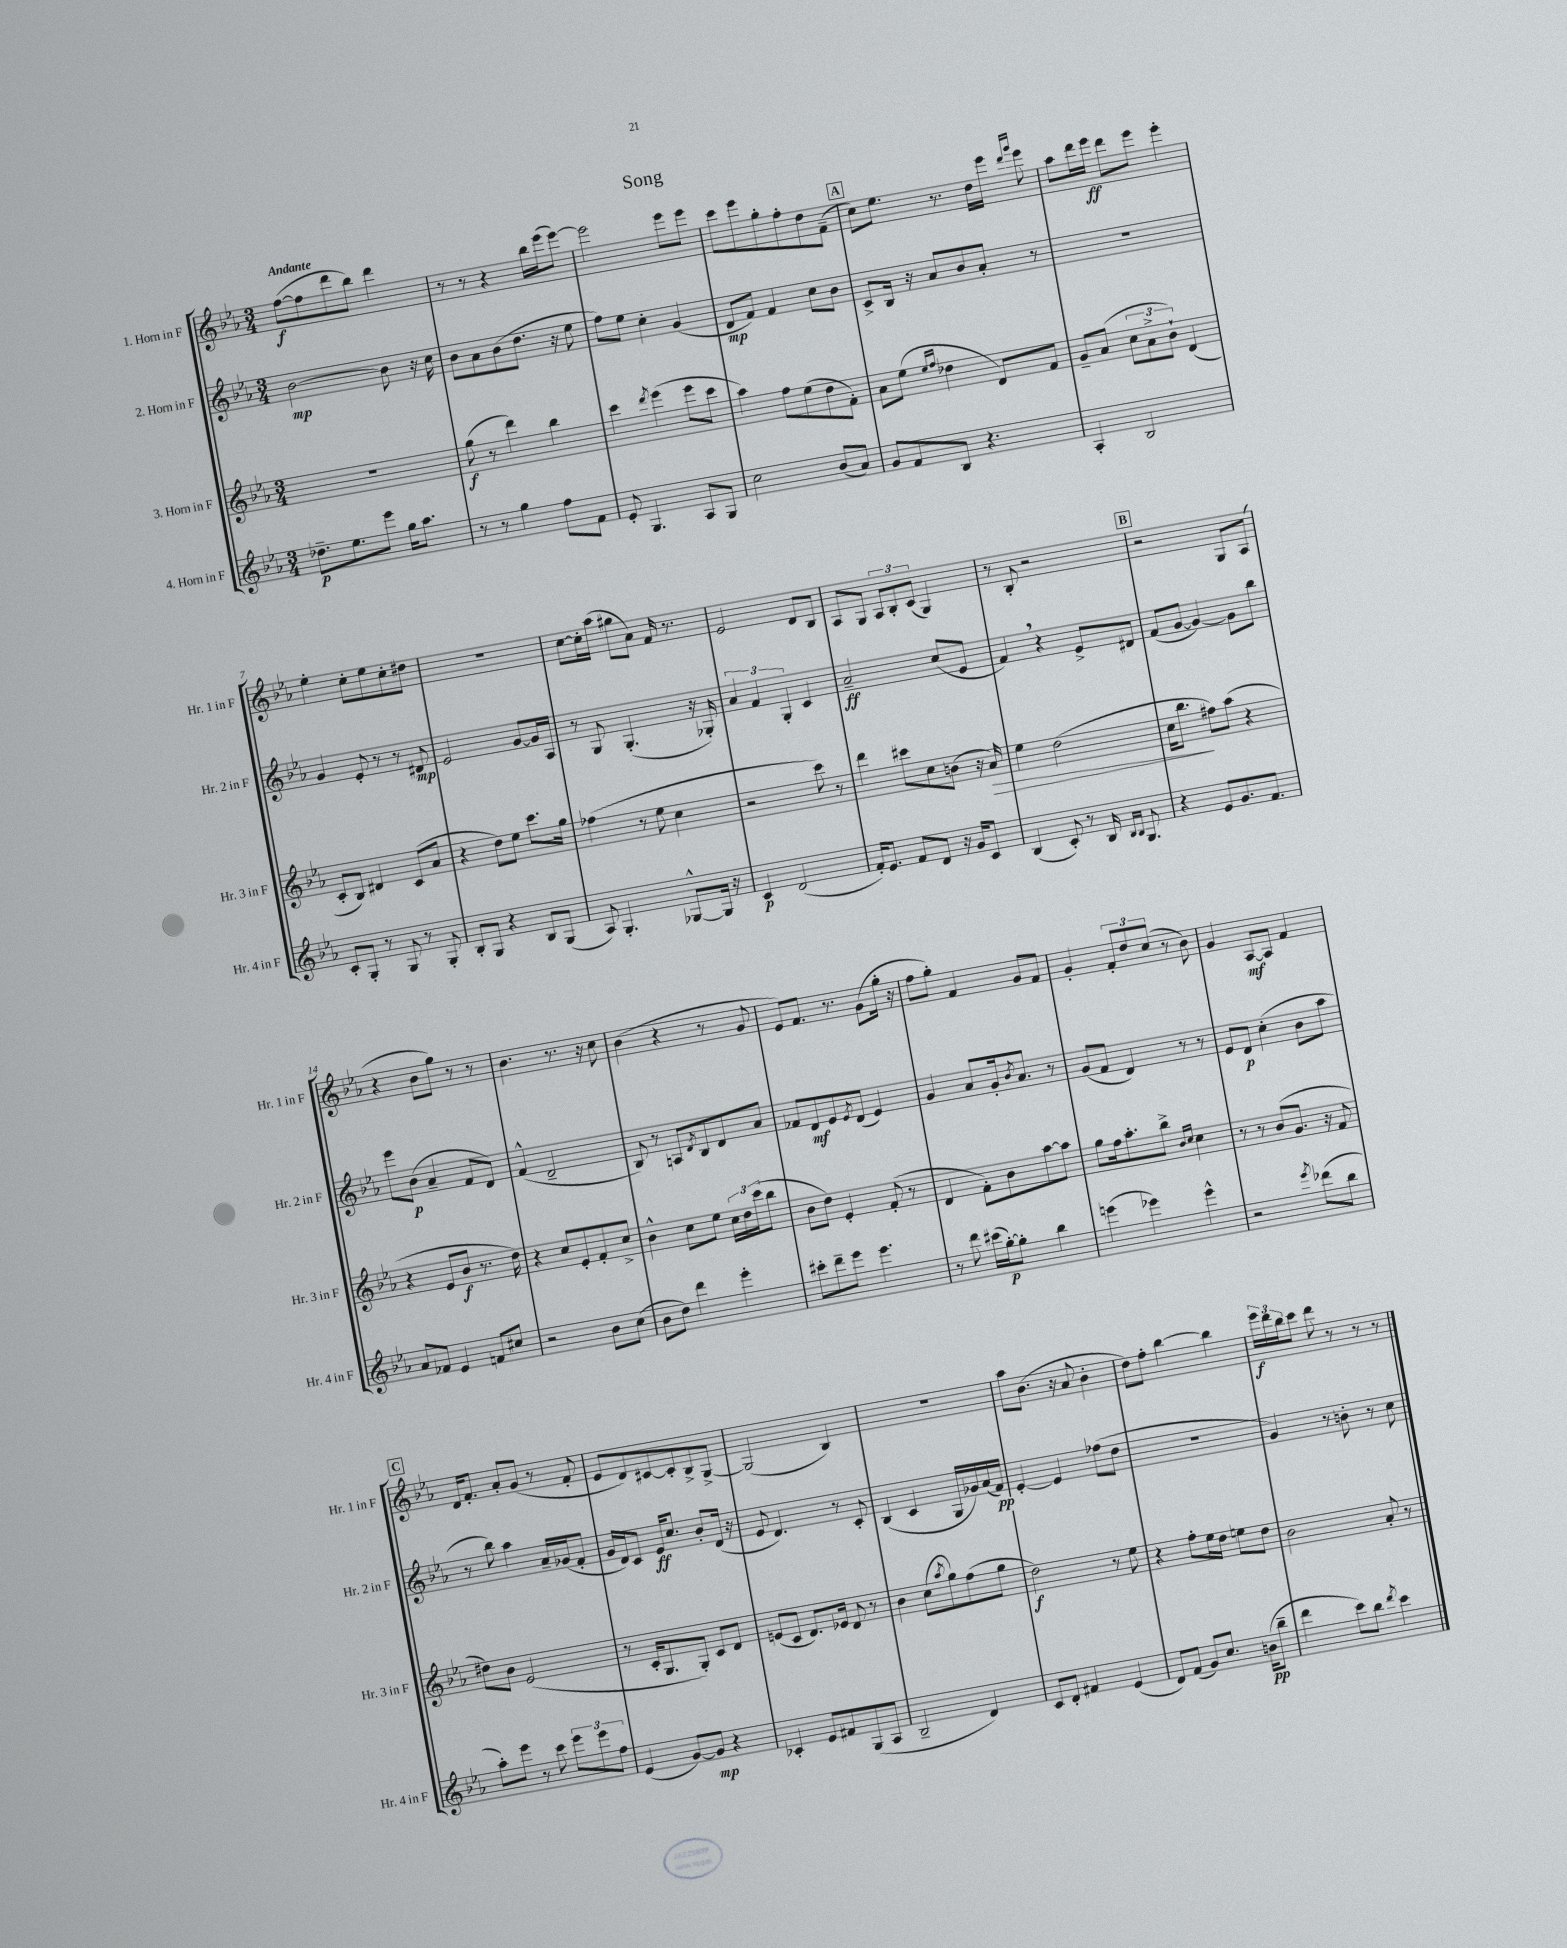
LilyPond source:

\header { title = "Song" }
<<
\new StaffGroup <<
\new Staff = "s0" \with { instrumentName = "1. Horn in F" shortInstrumentName = "Hr. 1 in F" } {
    \clef treble \key ees \major \numericTimeSignature \time 3/4 \tempo "Andante"
    f''8~\f( f''8 d'''8 bes''8) d'''4 |
    r8 r8 r4 bes''16 ees'''16( ees'''8~) |
    ees'''2 ees'''8 ees'''8 |
    c'''8 ees'''8 g''8-. f''8-. d''8 f'8--( |
    \mark \markup { \box "A" } c''8) ees''8. r8. d''16 ees'''16 \grace { d'''16 g'''16 } ees'''8 |
    aes''8 d'''16 ees'''16\ff d'''8 ees'''8 ees'''4-. |
    ees''4-. c''8-. ees''8 c''8-. dis''8 |
    R2. |
    c''8~ c''16-. aes''16( gis''8 aes'8) f'16 r8. |
    ees'2 d'8 bes8 |
    aes8 g8 \tuplet 3/2 { aes8 bes8-. c'8( } g4) |
    r8 bes8-. r2 |
    \mark \markup { \box "B" } r2 g8 aes8( |
    r4 bes'8 g''8) r8 r8 |
    bes'4. r8. r16 c''8 |
    bes'4( r4 r8 g'8 |
    ees'8) f'8. r8. g'8( g''16-. r16 |
    f''8 g''8-.) f'4 g'8 f'8 |
    g'4-. \tuplet 3/2 { f'8-. d''8 c''8( } r8 bes'8) |
    g'4 aes8~\mf aes8 f'4 |
    \mark \markup { \box "C" } d'16 f'8.-. aes'8-. g'8( r8 f'8-. |
    ees'8 d'8) cis'8~ cis'8-. bes8-> g8~-> |
    g2( bes4) |
    R2. |
    aes''8 bes'8.( r16 aes'8 bes'4-. |
    d''8) f''8-. bes''4~ bes''4 |
    \tuplet 3/2 { ees'''16\f d'''16 bes''16 } c'''8 d'''8 r8 r8 r8 \bar "|." |
}
\new Staff = "s1" \with { instrumentName = "2. Horn in F" shortInstrumentName = "Hr. 2 in F" } {
    \clef treble \key ees \major \numericTimeSignature \time 3/4
    bes'2~\mp bes'8 r16 c''16 |
    bes'8 aes'8 bes'8( d''8. r16 ees''8 |
    f''8) ees''8 c''4-. g'4( |
    d'8\mp f'8) f'4 c''8 bes'8 |
    \mark \markup { \box "A" } c'8-> bes16 r16 aes'8 bes'8 aes'8-. r8 |
    R2. |
    g'4 ees'8-. r8 r8 dis'8\mp |
    ees'2 g'8~ g'16 aes16 |
    r8 g8 g4.-.( r16 ges16-.) |
    \tuplet 3/2 { aes'4 f'4 g4-. } c'4 |
    aes'2--\ff c''8( ees'8 |
    f'4) \breathe r4 ees'8-> dis'8 |
    \mark \markup { \box "B" } f'8( g'8~ g'4~) g'8 bes''8 |
    ees'''8 bes'8\p( aes'4-- f'8 d'8) |
    f'4-^( d'2-- |
    bes8) r8 a8 \acciaccatura { d'8 } bes8 d'8 aes'8 |
    fes'8 d'8\mf ees'8 \acciaccatura { ees'8 } d'8( ees'4) |
    g'4 aes'8 g'16-. \acciaccatura { bes'8 } aes'8. r8 |
    g'8( f'8 d'4) r8 r8 |
    ees'8 d'8\p c''4-.( bes'8 aes''8 |
    \mark \markup { \box "C" } r8 bes''8) aes''4 aes'16-- ges'16( f'8-. |
    g'16 d'16) c'8 ees'16\ff c''8. bes'8-. d'16( r16 |
    ees'8 d'4.) r8 c'8-. |
    bes4( c'4 g16 ges'16) aes'16( f'16\pp) |
    ees'4~-. ees'4 fes''8( d''8 |
    R2. |
    g'4) r8 b'8-. r8 c''8 \bar "|." |
}
\new Staff = "s2" \with { instrumentName = "3. Horn in F" shortInstrumentName = "Hr. 3 in F" } {
    \clef treble \key ees \major \numericTimeSignature \time 3/4
    R2. |
    g''8\f( r8 d'''4) bes''4 |
    c'''4 \acciaccatura { d'''8 } ees'''4( ees'''8 c'''8 |
    aes''4) f''8 ees''8( d''8 f'8-.) |
    \mark \markup { \box "A" } aes'8 ees''8( \grace { ees''16 f''16 } des''4 d'8) f'8 |
    g'8-- aes'8( \tuplet 3/2 { c''8 aes'8-> bes'8-!) } d'4( |
    c'8-. bes8) dis'4 c'8( aes'8 |
    r4 d''8) ees''8 c'''8. g''16 |
    fes''4( r8 ees''8 c''4 |
    r2 c'''8) r8 |
    d'''4 cis'''8 c''8 b'8( r16 aes'16\>) |
    ees''4 d''2( |
    \mark \markup { \box "B" } c''16 bes''8.\! fis''8) aes''8( r4 |
    r4 ees'8 bes'8\f r8. d''16) |
    r4 c''8 ees'8-. f'8-. c''8-> |
    bes'4-^ c''8 ees''8 \tuplet 3/2 { c''16 d''16 c'''16( } bes''8 |
    bes'8 d''8) ees'4-. f'8-.( r8 |
    d'4 f'8-.) bes'8 aes''8~ aes''8 |
    g''8 f''16 aes''8.-. bes''8-> \grace { bes'16 c''16 } c''4 |
    r8 r8 bes'8( g'8. r16 f'8 |
    \mark \markup { \box "C" } dis''8) bes'8 ees'2( |
    r8 c'16-. g8. g8-.) c'8 d'8 |
    e'8( c'8 d'8.) ees'16 d'8 r8 |
    bes'4 c''8( \acciaccatura { aes''8 } g''8) f''8( g''8 |
    d''2\f) r8 ees''8 |
    r4 f''8-. ees''16 d''16 e''8 d''8 |
    bes'2 aes'8-. r8 \bar "|." |
}
\new Staff = "s3" \with { instrumentName = "4. Horn in F" shortInstrumentName = "Hr. 4 in F" } {
    \clef treble \key ees \major \numericTimeSignature \time 3/4
    des''8.--\p ees''8. ees'''8 g''16 aes''8. |
    r8 r8 g''4 f''8 f'8 |
    ees'8-. g4. aes8 g8 |
    c''2 bes'8( aes'8) |
    \mark \markup { \box "A" } g'8 f'8 bes8 r4. |
    aes4-. bes2 |
    c'8-. g8-. r8 g8 r8 g8-. |
    bes8-. g8 r4 bes8 g8( |
    aes8) g4.-. ges8~-^ ges16 r16 |
    c'4\p d'2( |
    f'16-.) ees'8. f'8 d'8 r16 g'16 c'8 |
    bes4( c'8-.) r8 bes16 \grace { bes16 bes16 } g8. |
    \mark \markup { \box "B" } r4 ees'8 g'8. f'8. |
    aes'8 fes'8 ees'4 f'8 cis''8 |
    r2 bes'8 c''8( |
    bes'8 d''8) d'''4 ees'''4-. |
    cis'''8-. d'''8-- ees'''8 ees'''4. |
    r8 d'''8 cis'''16( g''16~-.\p) g''8-. bes''4 |
    e'''4( ees'''4) ees'''4-^ |
    r2 \acciaccatura { ees'''8 } des'''8( bes''8 |
    \mark \markup { \box "C" } aes''8-.) ees'''8 r8 c'''8 \tuplet 3/2 { ees'''8 ees'''8 f''8 } |
    ees'4( g'8~) g'8\mp r4 |
    ces'4-. ees'8 fis'8 g8( aes8 |
    bes2-- d'4) |
    c'8 d'8-. fis'4 ees'4( |
    d'8) f'8( g'8) c''8. b'16\pp( bes''8-- |
    d'''4 c'''8) bes''8 \acciaccatura { d'''8 } c'''4 \bar "|." |
}
>>
>>
